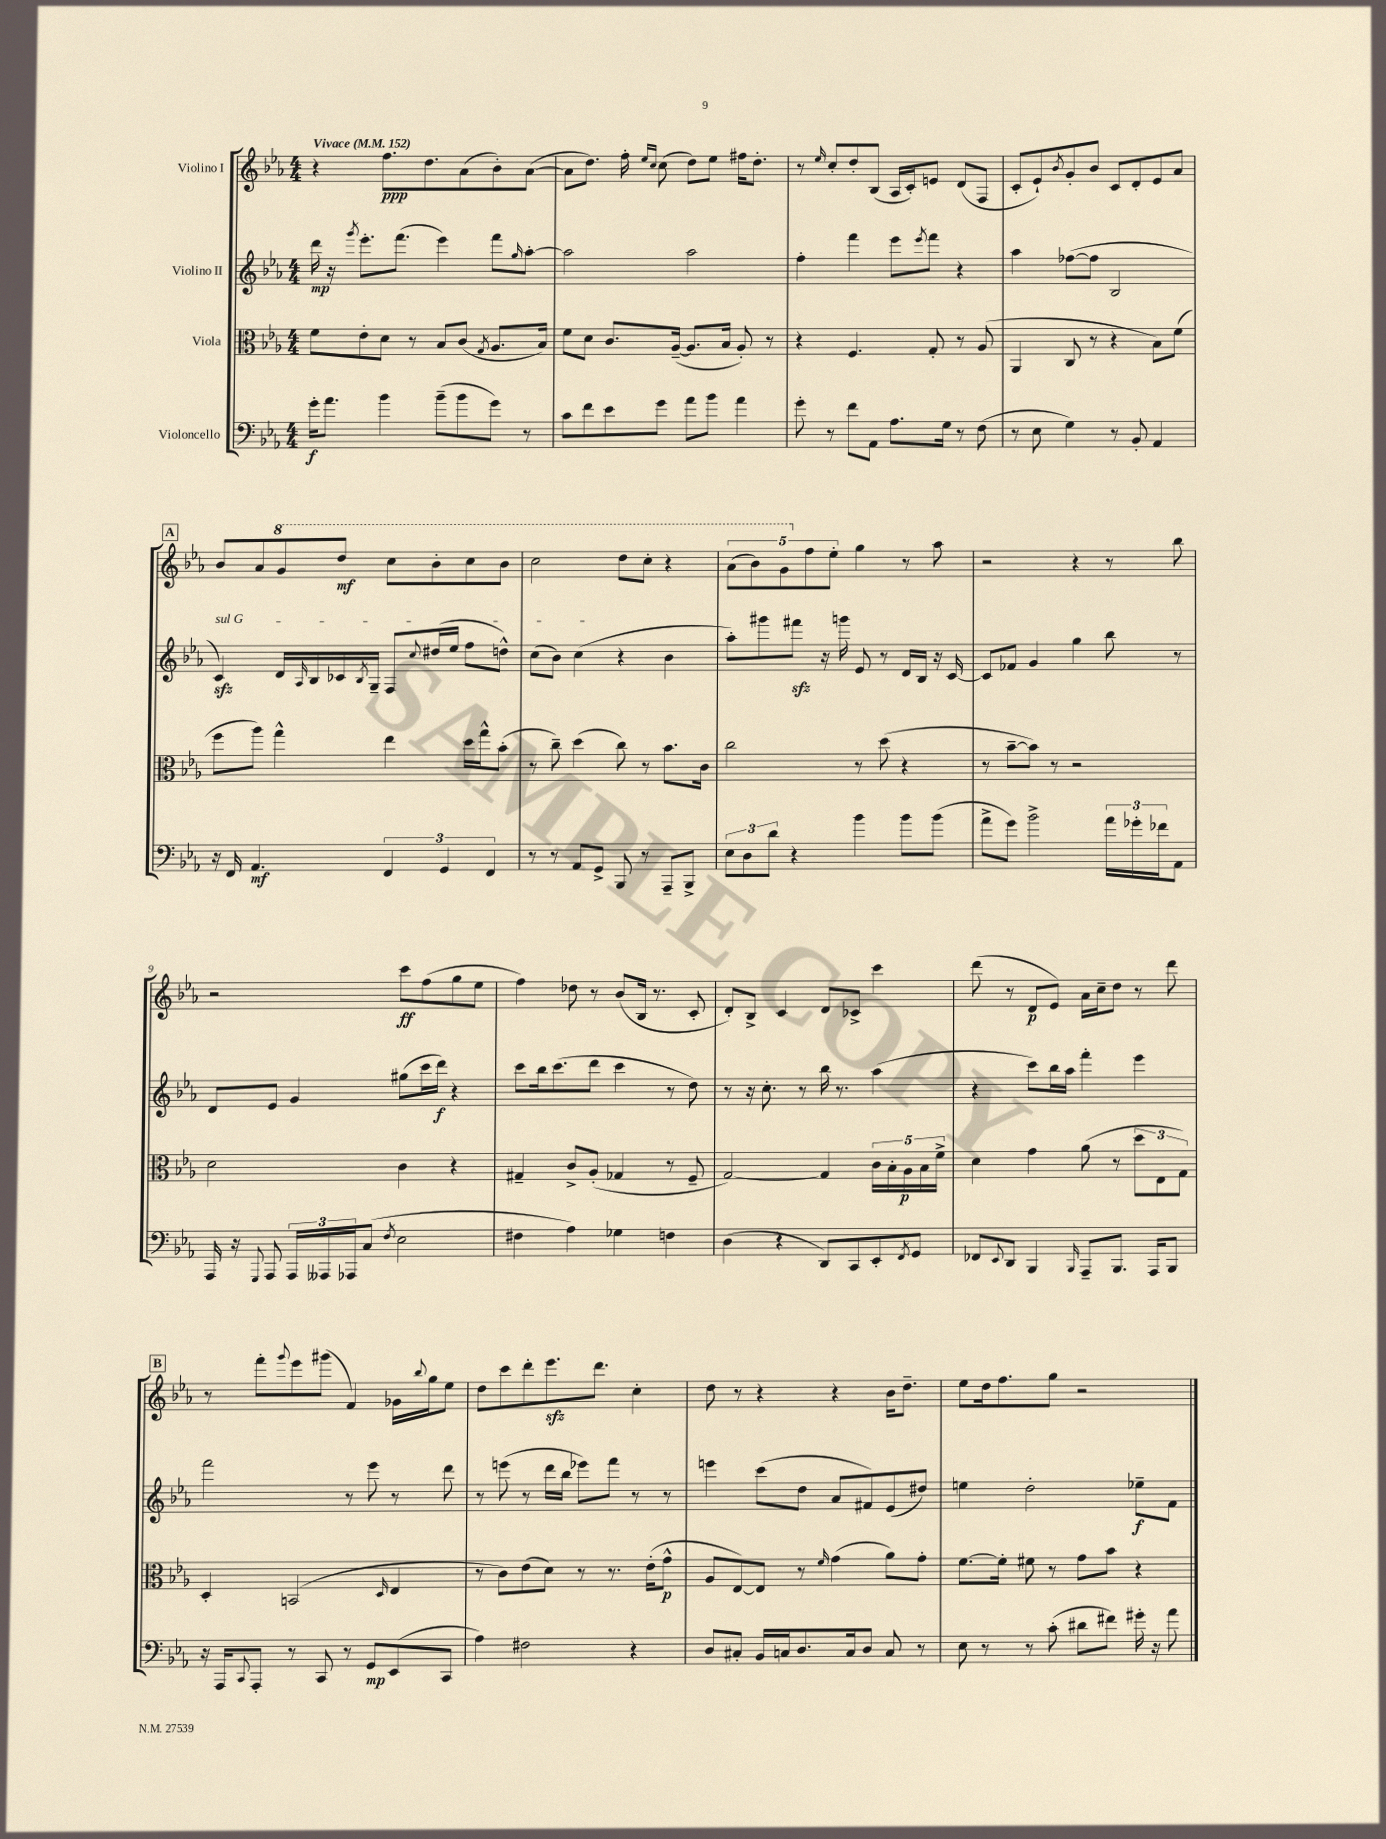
<<
\new StaffGroup <<
\new Staff = "s0" \with { instrumentName = "Violino I" } {
    \clef treble \key ees \major \numericTimeSignature \time 4/4 \tempo "Vivace" 4 = 152
    r4 f''8.\ppp d''8. aes'8( bes'8-.) aes'8~( |
    aes'8 d''8.) f''16-. \grace { ees''16 c''16 } c''8( d''8) ees''8 fis''16 d''8.-. |
    r8 \grace { ees''16 } c''8-. d''8-. bes8( aes16 c'16-.) e'8 d'8( f8 |
    c'8-. ees'8-!) \acciaccatura { bes'8 } g'8-. bes'8 c'8 d'8-. ees'8 aes'8 |
    \mark \markup { \box "A" } bes'8 aes'8 \ottava #1 g''8 d'''8\mf c'''8 bes''8-. c'''8 bes''8 |
    c'''2 d'''8 c'''8-. r4 |
    \tuplet 5/4 { aes''8( bes''8) g''8 \ottava #0 f''8 ees''8-. } g''4 r8 aes''8 |
    r2 r4 r8 bes''8 |
    r2 c'''8\ff f''8( g''8 ees''8 |
    f''4) des''8 r8 bes'8( bes16 r8. c'8-. |
    d'8-.) bes8-> c'4 d'8 ces'8-> c'''4 |
    d'''8( r8 d'8\p ees'8) aes'16 c''16-- d''8 r8 d'''8 |
    \mark \markup { \box "B" } r8 f'''8-. \appoggiatura { g'''8 } ees'''8 gis'''8( f'4) ges'16 \appoggiatura { bes''8 } g''16 ees''8 |
    d''8 c'''8 d'''8-. ees'''8.\sfz d'''8. c''4-. |
    d''8 r8 r4 r4 bes'16 d''8.-- |
    ees''8 d''16 f''8. g''8 r2 \bar "|." |
}
\new Staff = "s1" \with { instrumentName = "Violino II" } {
    \clef treble \key ees \major \numericTimeSignature \time 4/4
    d'''16\mp r16 \acciaccatura { g'''8 } ees'''8.-. f'''8.( ees'''4) f'''8 \grace { g''16 } aes''8~-. |
    aes''2 aes''2 |
    f''4-. f'''4 ees'''8 \acciaccatura { ees'''8 } f'''8 r4 |
    aes''4 fes''8~( fes''8 bes2 |
    \mark \markup { \box "A" } \once \override TextSpanner.bound-details.left.text = \markup { \italic "sul G" } c'4\sfz\startTextSpan) d'16 \grace { aes16 } bes16 ces'16 \acciaccatura { bes8 } g16-- f8 \appoggiatura { c''8 } dis''16( ees''16 f''8 d''8-^) |
    c''8( bes'8) c''4\stopTextSpan( r4 bes'4 |
    aes''8-.) gis'''8 fis'''8\sfz r16 g'''16 ees'8 r8 d'16 bes16 r16 c'16~ |
    c'8 fes'8 g'4 g''4 bes''8 r8 |
    d'8 ees'8 g'4 gis''8( c'''16 d'''16\f) r4 |
    c'''8 bes''16 c'''8.( d'''8 c'''4 r8 d''8) |
    r8 r16 c''8.-. r8 bes''16 r8. aes''4( |
    r4 c'''8) bes''16 aes''16 f'''4-. ees'''4 |
    \mark \markup { \box "B" } f'''2 r8 ees'''8 r8 d'''8 |
    r8 e'''8( r8 d'''16 bes''16 ees'''8) f'''8 r8 r8 |
    e'''4 c'''8( d''8 aes'8 fis'8) ees'8( dis''8) |
    e''4 d''2-. ees''8--\f f'8 \bar "|." |
}
\new Staff = "s2" \with { instrumentName = "Viola" } {
    \clef alto \key ees \major \numericTimeSignature \time 4/4
    f'8 ees'8-. d'8 r8 bes8 c'8( \acciaccatura { g8 } aes8. bes16) |
    f'8 d'8 c'8. aes16~--( aes8. bes16 aes8-.) r8 |
    r4 f4. g8-. r8 aes8( |
    aes,4 c8 r8 r4 bes8) f'8( |
    \mark \markup { \box "A" } f''8 aes''8) g''4-^ ees''4 d''16 g''16-^ bes'8-.( |
    r8 c''8--) d''4( c''8) r8 bes'8. c'16 |
    c''2 r8 d''8( r4 |
    r8 bes'8~-- bes'8) r8 r2 |
    d'2 c'4 r4 |
    gis4-- c'8-> aes8-.( ges4 r8 f8-- |
    g2~) g4 \tuplet 5/4 { c'16 bes16-. aes16\p bes16 f'16-> } |
    d'4 g'4 aes'8( r8 \tuplet 3/2 { d''8 ees8 g8) } |
    \mark \markup { \box "B" } d4-. b,2( \grace { d16 } ees4 |
    r8 c'8) ees'8( d'8) r8 r8. ees'16-.( g'8-^\p |
    aes8 ees8~) ees8 r8 \grace { f'16 } g'4( aes'8) g'8-. |
    f'8.~ f'16-. fis'8 r8 g'8 bes'8 r4 \bar "|." |
}
\new Staff = "s3" \with { instrumentName = "Violoncello" } {
    \clef bass \key ees \major \numericTimeSignature \time 4/4
    g'16-.\f aes'8. bes'4 bes'8--( bes'8 g'8) r8 |
    c'8 f'8 ees'8 g'8 aes'8 bes'8 aes'4 |
    g'8-. r8 f'8 aes,8 aes8. g16 r8 f8( |
    r8 ees8 g4) r8 bes,8-. aes,4 |
    \mark \markup { \box "A" } r16 f,16 aes,4.\mf \tuplet 3/2 { f,4 g,4 f,4 } |
    r8 r8 aes,8 g,8-> bes,,8 r8 aes,,8-- bes,,8-> |
    \tuplet 3/2 { ees8 d8 d'8 } r4 bes'4 bes'8 bes'8( |
    aes'8-> g'8) bes'2-> \tuplet 3/2 { aes'16 ges'16-. fes'16 } aes,8 |
    aes,,16 r16 \appoggiatura { g,,8 } aes,,8 \tuplet 3/2 { aes,,16 aeses,,16 aes,,16 } c8( \acciaccatura { f8 } ees2 |
    fis4 aes4) ges4 f4 |
    d4( r4 d,8) c,8 ees,8-. \acciaccatura { f,8 } g,8 |
    fes,8 \appoggiatura { ees,8 } d,8 bes,,4 \grace { bes,,16 } aes,,8-- bes,,8. aes,,16 bes,,8 |
    \mark \markup { \box "B" } r16 aes,,16 \appoggiatura { c,8 } aes,,8-. r8 c,8 r8 g,8\mp ees,8( c,8 |
    aes4) fis2 r4 |
    d8 cis8-. bes,16 c16 d8. c16 d8 c8 r8 |
    ees8 r8 r8 c'8-.( dis'8 fis'8) gis'16-. r16 aes'8 \bar "|." |
}
>>
>>
